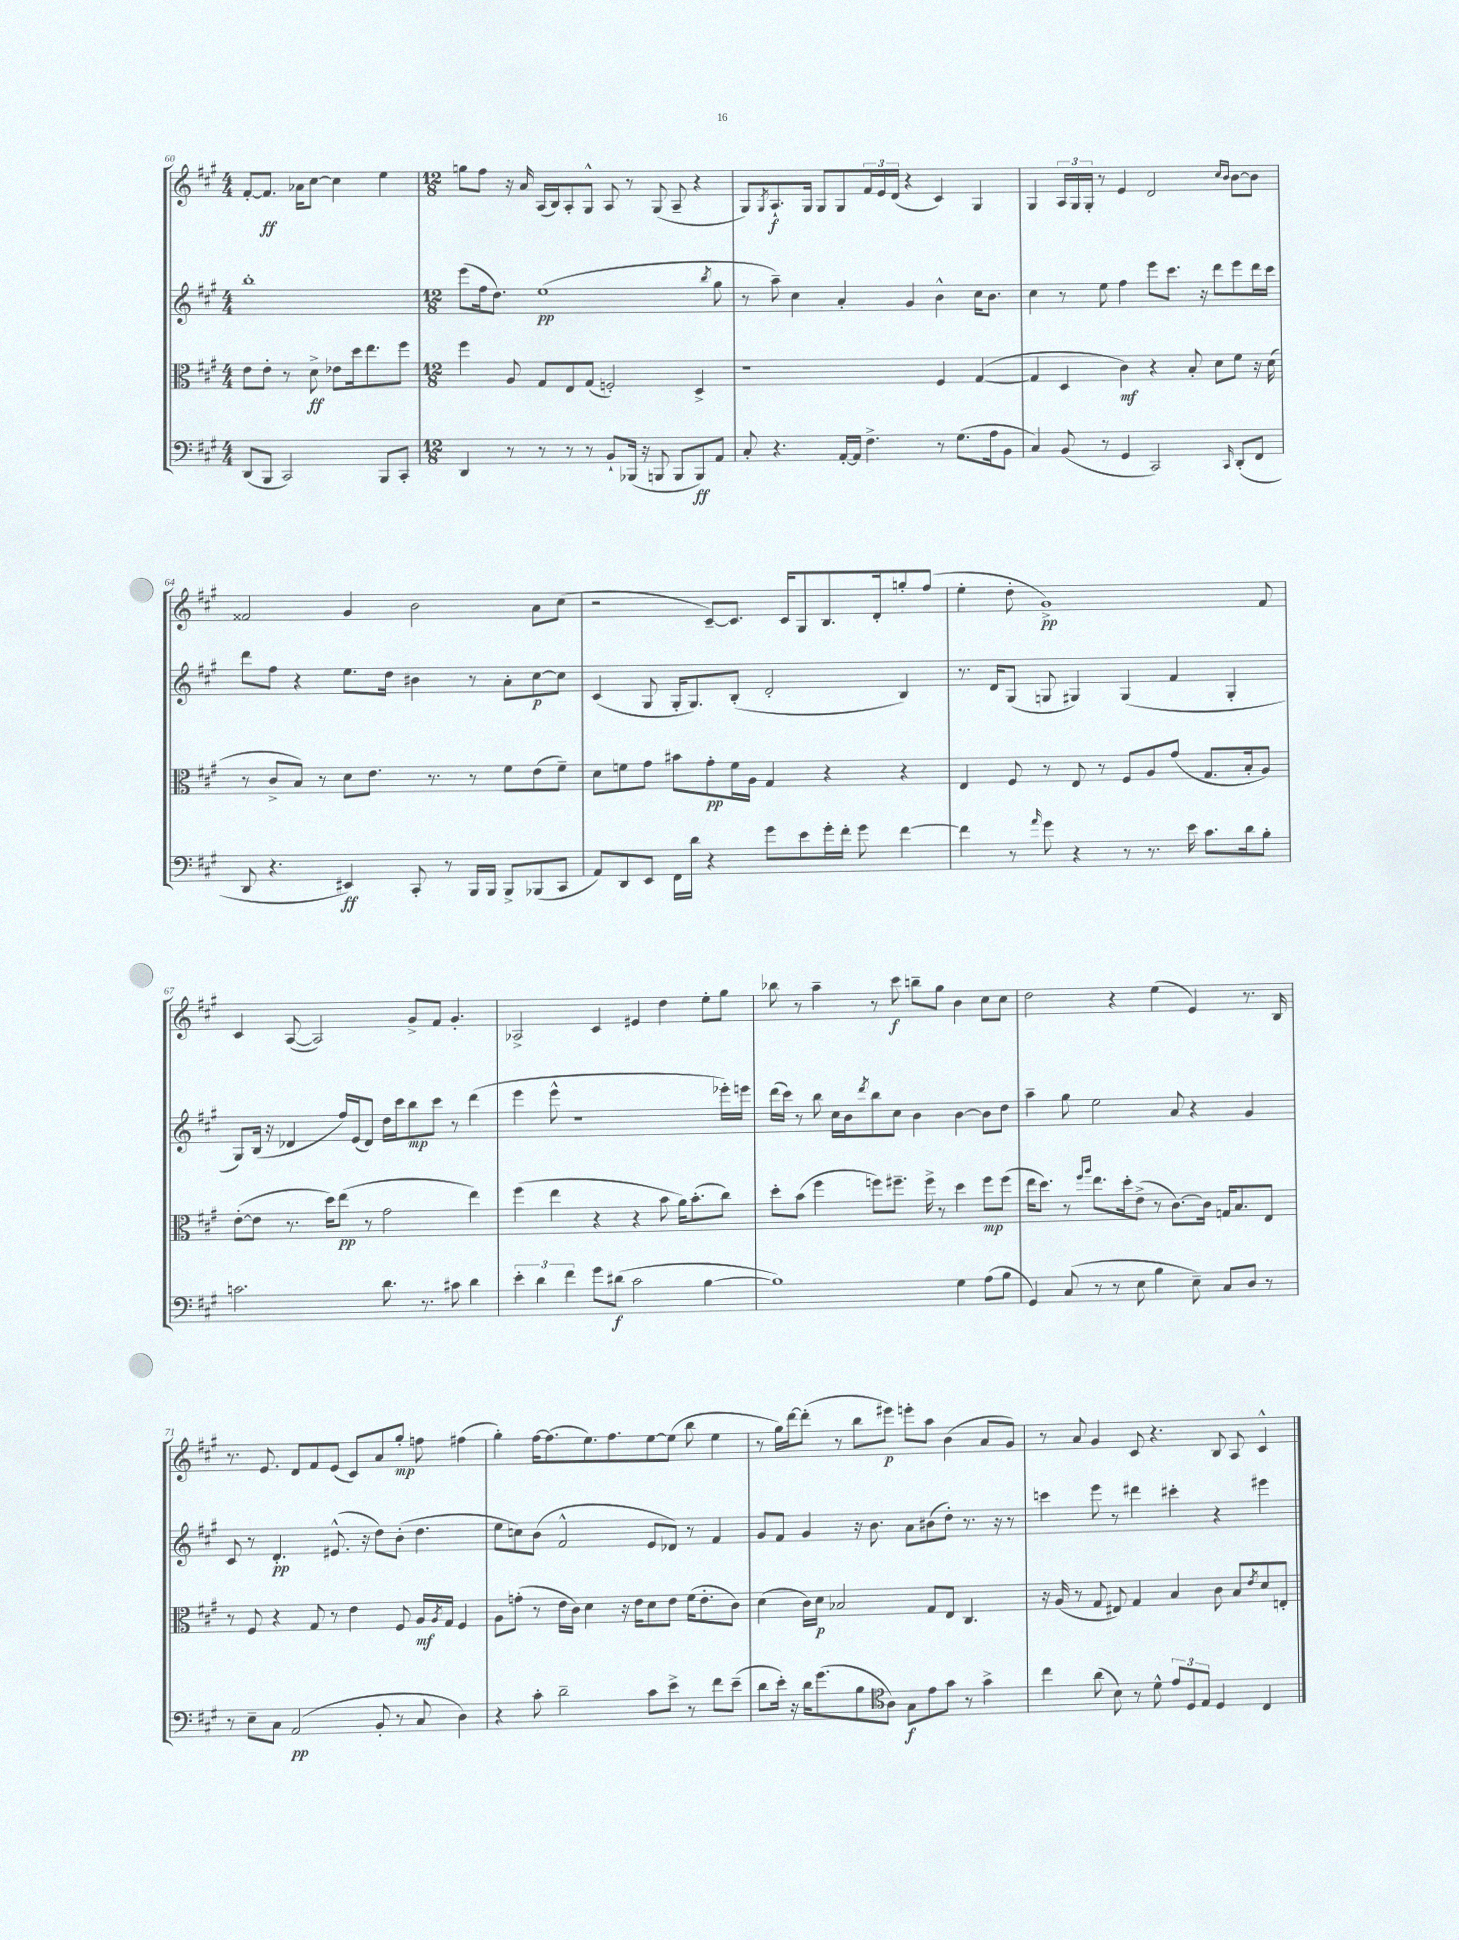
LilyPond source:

<<
\new StaffGroup <<
\new Staff = "s0" {
    \clef treble \key a \major \numericTimeSignature \time 4/4
    fis'8~-. fis'8.\ff aes'16 cis''8~ cis''4 e''4 |
    \numericTimeSignature \time 12/8 g''8 fis''8 r16 a'16 a16( b16) a8-. gis8-^ a8 r8 gis8( a8-- r4 |
    gis8) \acciaccatura { gis8 } a8.-!\f gis16 gis8 gis8 \tuplet 3/2 { fis'16 e'16 d'16( } r4 cis'4) gis4 |
    gis4 \tuplet 3/2 { a16 gis16 gis16-. } r8 e'4 d'2 \grace { cis''16 b'16 } b'8~ b'8 |
    fisis'2 gis'4 b'2 a'8 cis''8( |
    r2 cis'8~--) cis'8. cis'16 gis8 b8. d'16-. g''8-. fis''8( |
    e''4-. d''8-. gis'1->\pp) fis'8 |
    cis'4 a8~( a2) gis'8-> fis'8 gis'4.-. |
    aes2-> cis'4 eis'4 d''4 e''8-. gis''8 |
    bes''8 r8 a''4-- r8 cis'''8\f b''8-- gis''8 b'4 cis''8 cis''8 |
    d''2 r4 e''4( e'4) r8. b16 |
    r8. e'8. d'8 fis'8 e'8( cis'8) a'8 gis''8-.\mp f''8 fis''4( |
    gis''4-.) fis''16~ fis''8.( e''8.) fis''8. e''8~ e''8( b''8 e''4 |
    r8 gis''16) d'''16~ d'''8-.( r8 b''8 eis'''8\p) e'''8-. a''8 b'4( a'8 gis'8) |
    r8 a'8 gis'4 cis'8 r4. b8 a8 cis'4-^ \bar "|." |
}
\new Staff = "s1" {
    \clef treble \key a \major \numericTimeSignature \time 4/4
    b''1-. |
    \numericTimeSignature \time 12/8 e'''8( fis''16 d''8.) e''1\pp( \acciaccatura { b''8 } gis''8 |
    r8 a''8--) cis''4 a'4-. gis'4 b'4-^ cis''16 b'8. |
    cis''4 r8 e''8 fis''4 e'''8 cis'''8. r16 d'''8 e'''8 d'''16 cis'''16 |
    d'''8 fis''8 r4 e''8. d''16 bis'4 r8 a'8-. cis''8~\p cis''8 |
    cis'4( gis8 gis16-. gis8.) b8-.( d'2-. b4) |
    r8. d'16 gis8( g8 gis4) gis4( fis'4 gis4-. |
    gis8) b16( r16 des'4 fis''16) e'16( des'8) d''16 cis'''16 b''8\mp cis'''8 r8 d'''4( |
    e'''4 e'''8-^ r1 ees'''16-.) e'''16 |
    d'''16( cis'''16) r8 b''8 cis''16 b'16 \acciaccatura { d'''8 } b''8 cis''8 b'4 b'4~ b'8 d''8 |
    a''4-- gis''8 e''2 a'8 r4 gis'4 |
    cis'8 r8 d'4.-.\pp eis'8.-^( r16 d''8) b'8-.( d''4. |
    e''8 c''8) b'8( fis'2-^ e'8 des'8) r8 fis'4 |
    gis'8 fis'8 gis'4 r16 b'8. a'8 bis'8( d''8-.) r8. r16 r8 |
    c'''4 e'''8 r8 dis'''4 cis'''4-. r4 eis'''4 \bar "|." |
}
\new Staff = "s2" {
    \clef alto \key a \major \numericTimeSignature \time 4/4
    e'8 e'8-. r8 d'8->\ff ees'8 d''16 e''8. fis''8 |
    \numericTimeSignature \time 12/8 fis''4 a8 gis8 e8 gis8( f2-.) d4-> |
    r1 fis4 gis4~( |
    gis4 d4 cis'4\mf) r4 b8-. d'8 fis'8 r16 d'16( |
    r8 cis'8-> b8) r8 d'8 e'8. r8. r8 fis'8 e'8( fis'8--) |
    d'8 f'8 gis'8 bis'8 gis'8-.\pp f'16 a16 gis4 r4 r4 |
    e4 fis8 r8 e8 r8 fis8 a8 gis'8( gis8. b16-. a8) |
    e'8~-.( e'8 r8. d''16) e''8\pp( r8 gis'2 e''4) |
    fis''4( e''4 r4 r4 b'8 a'16) b'8.-.( cis''8) |
    d''8-. b'8( fis''4 f''8) fis''8.-- fis''16-> r8 d''4 fis''8\mp fis''8( |
    e''16 d''8.) r8 \grace { fis''16 a''16 } e''8. d''16-. e'8->( r8 cis'8.~) cis'16 g16 b8. e8 |
    r8 fis8 r4 gis8 r8 e'4 fis8 a16\mf \acciaccatura { a8 } gis16 fis4 |
    a8 g'8-.( r8 e'16 cis'16) d'4 r16 e'16 d'8 e'8 fis'16( e'8.-. cis'8) |
    d'4( cis'16) d'16\p bes2 gis8 e8 cis4. |
    r16 a16( r8 gis8 eis8) gis4 b4 cis'8 b8 \acciaccatura { e'8 } d'8 e8-. \bar "|." |
}
\new Staff = "s3" {
    \clef bass \key a \major \numericTimeSignature \time 4/4
    d,8( b,,8 cis,2) b,,8 cis,8-. |
    \numericTimeSignature \time 12/8 d,4 r8 r8 r8 r8 b,8-! bes,,16( r16 b,,8 b,,8 b,,8\ff) a,8 |
    cis8-. r4. a,16~-. a,16 fis4.-> r8 gis8.( a16 b,8 |
    cis4) b,8( r8 gis,4 cis,2) \grace { cis,16 } d,8-.( fis,8 |
    d,8 r4. eis,4\ff) cis,8-. r8 b,,16 b,,16 b,,8-> bes,,8( cis,8 |
    a,8) d,8 e,8 fis,16 d'16 r4 gis'8 e'8 gis'16-. fis'16-. gis'8 fis'4~ |
    fis'4 r8 \grace { a'16 } gis'8 r4 r8 r8. e'16 cis'8. d'16 b8-. |
    c'2. d'8. r8. cis'8 d'4 |
    \tuplet 3/2 { e'4-. d'4 fis'4 } gis'8 dis'8\f( cis'2 b4~ |
    b1) gis4 a8( b8 |
    gis,4) cis8( r8 r8 e8 b4 e8--) cis8 d8 r8 |
    r8 e8-- cis8 a,2\pp( b,8-. r8 cis8 d4) |
    r4 cis'8-. d'2-- cis'8 e'8-> r8 fis'8 e'8--( |
    d'8 e'16-.) r16 d'16 gis'8.( b8 a8) gis8\f e'8 gis'8 r8 gis'4-> |
    \clef tenor cis''4 a'8( b8) r8 d'8-^ \tuplet 3/2 { e'8 d8 e8 } d4 cis4 \bar "|." |
}
>>
>>
\layout { \context { \Score currentBarNumber = #60 } }
